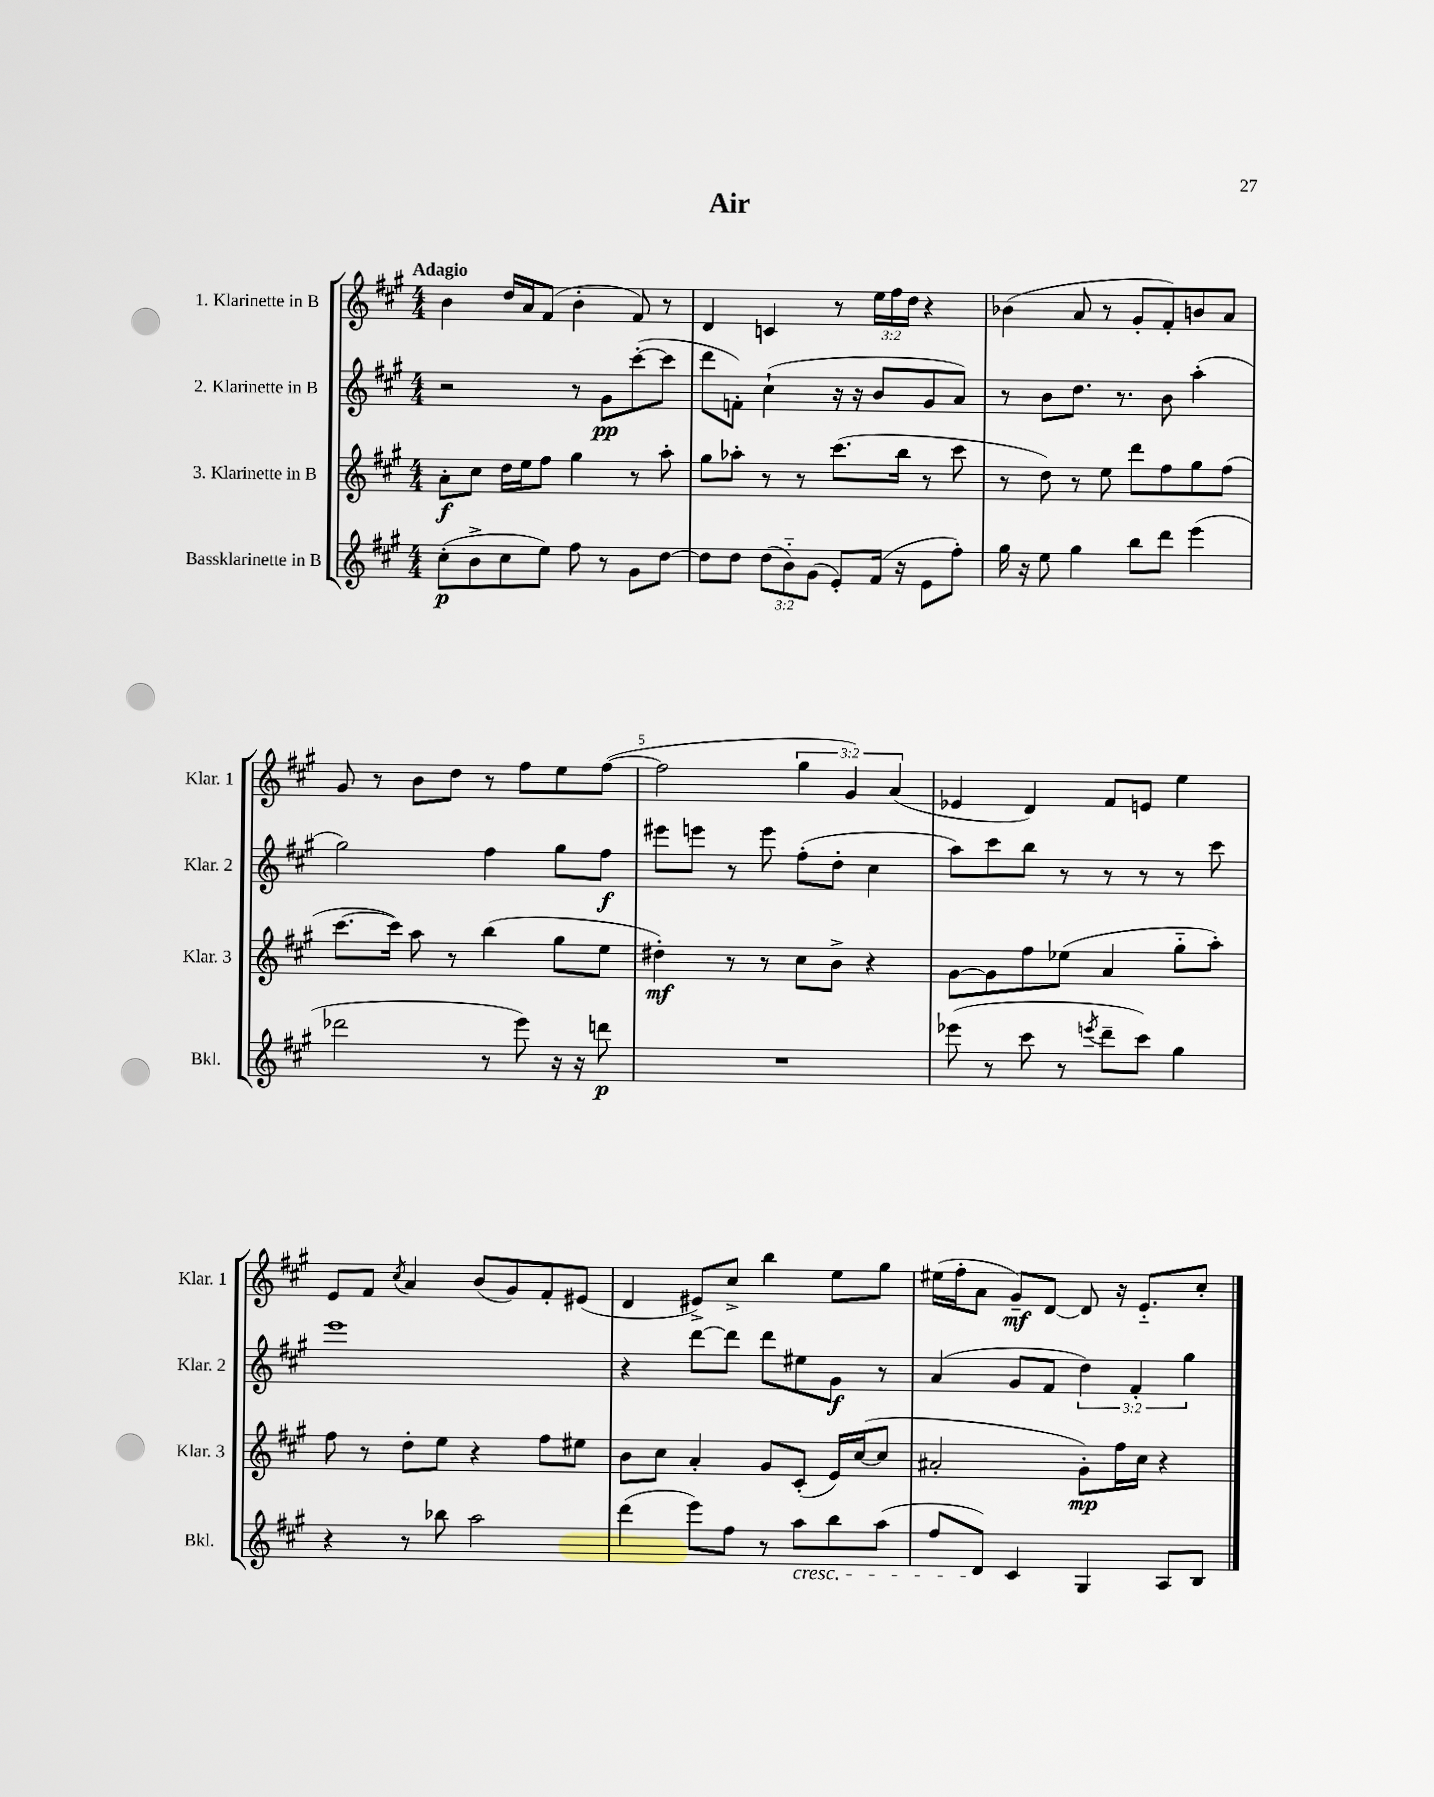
\header { title = "Air" }
<<
\new StaffGroup <<
\new Staff = "s0" \with { instrumentName = "1. Klarinette in B" shortInstrumentName = "Klar. 1" } {
    \clef treble \key a \major \numericTimeSignature \time 4/4 \override Staff.TupletNumber.text = #tuplet-number::calc-fraction-text \tempo "Adagio"
    b'4 d''16 a'16 fis'8( b'4-. fis'8) r8 |
    d'4 c'4 r8 \tuplet 3/2 { e''16 fis''16 d''16 } r4 |
    bes'4( a'8 r8 gis'8-. fis'8-.) b'8 a'8 |
    gis'8 r8 b'8 d''8 r8 fis''8 e''8 fis''8~( |
    fis''2 \tuplet 3/2 { gis''4 gis'4) a'4( } |
    ees'4 d'4) fis'8 e'8 e''4 |
    e'8 fis'8 \acciaccatura { cis''8 } a'4 b'8( gis'8) fis'8-. eis'8( |
    d'4 eis'8->) cis''8-> b''4 e''8 gis''8 |
    eis''16( fis''16-. a'8 gis'8--\mf) d'8~ d'8 r16 e'8.-_ cis''8-. \bar "|." |
}
\new Staff = "s1" \with { instrumentName = "2. Klarinette in B" shortInstrumentName = "Klar. 2" } {
    \clef treble \key a \major \numericTimeSignature \time 4/4 \override Staff.TupletNumber.text = #tuplet-number::calc-fraction-text
    r2 r8 gis'8\pp cis'''8~-.( cis'''8 |
    d'''8 f'8-.) cis''4-!( r16 r16 b'8 gis'8 a'8) |
    r8 b'8 d''8. r8. b'8 a''4-.( |
    gis''2) fis''4 gis''8 fis''8\f |
    eis'''8 e'''8 r8 e'''8 fis''8-.( d''8-. cis''4 |
    a''8) cis'''8 b''8 r8 r8 r8 r8 cis'''8 |
    e'''1 |
    r4 d'''8~ d'''8 d'''8 eis''8 gis'8\f r8 |
    a'4( gis'8 fis'8 \tuplet 3/2 { d''4) fis'4-. gis''4 } \bar "|." |
}
\new Staff = "s2" \with { instrumentName = "3. Klarinette in B" shortInstrumentName = "Klar. 3" } {
    \clef treble \key a \major \numericTimeSignature \time 4/4
    a'8-.\f cis''8 d''16 e''16 fis''8 gis''4 r8 a''8-. |
    gis''8 aes''8-. r8 r8 cis'''8.( b''16 r8 cis'''8 |
    r8 d''8) r8 e''8 d'''8 fis''8 gis''8 fis''8( |
    cis'''8.~ cis'''16) a''8 r8 b''4( gis''8 e''8 |
    dis''4-.\mf) r8 r8 cis''8 b'8-> r4 |
    gis'8~ gis'8 fis''8 ees''8( a'4 gis''8-_ a''8-.) |
    fis''8 r8 d''8-. e''8 r4 fis''8 eis''8 |
    b'8 cis''8 a'4-. gis'8 cis'8-.( e'16) cis''16~( cis''8 |
    ais'2-. gis'8-.\mp) fis''16 cis''16 r4 \bar "|." |
}
\new Staff = "s3" \with { instrumentName = "Bassklarinette in B" shortInstrumentName = "Bkl." } {
    \clef treble \key a \major \numericTimeSignature \time 4/4 \override Staff.TupletNumber.text = #tuplet-number::calc-fraction-text
    cis''8-.\p( b'8-> cis''8 e''8) fis''8 r8 gis'8 d''8~ |
    d''8 d''8 \tuplet 3/2 { d''8( b'8-_) gis'8( } e'8-.) fis'16( r16 e'8 fis''8-.) |
    gis''16 r16 e''8 gis''4 b''8 d'''8 e'''4( |
    des'''2 r8 e'''8) r16 r16 d'''8\p |
    R1 |
    ees'''8( r8 cis'''8 r8 \acciaccatura { e'''8 } d'''8-- cis'''8) gis''4 |
    r4 r8 bes''8 a''2 |
    d'''4( e'''8) fis''8 r8 a''8\cresc b''8 a''8( |
    fis''8 d'8\!) cis'4 gis4 a8 b8 \bar "|." |
}
>>
>>
\layout { \context { \Score \override BarNumber.break-visibility = ##(#f #t #t) barNumberVisibility = #(every-nth-bar-number-visible 5) } }
